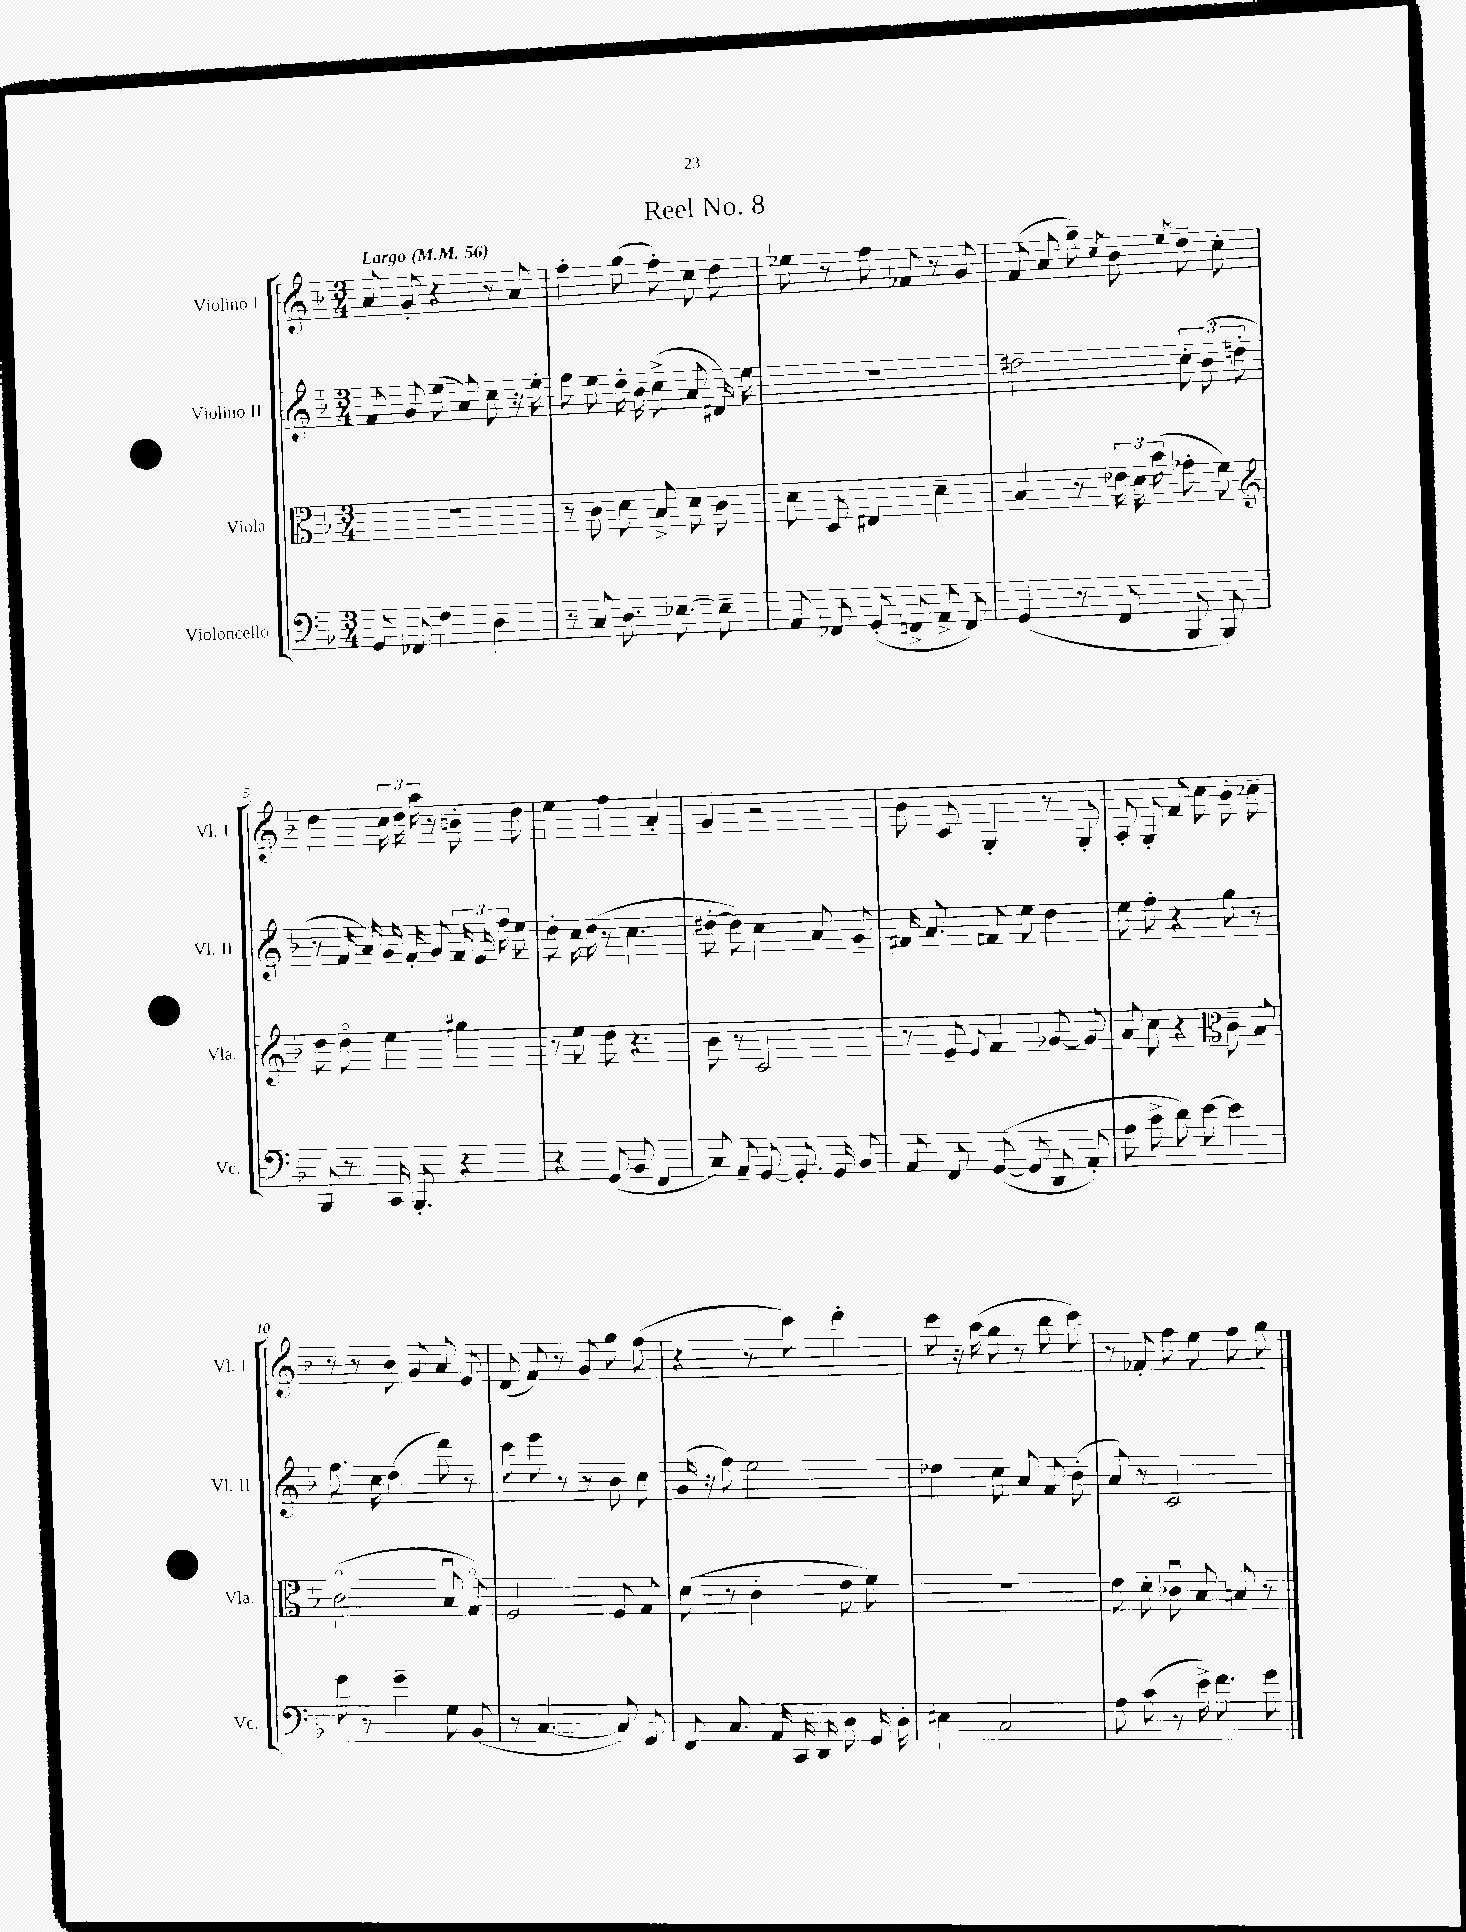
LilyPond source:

\header { title = "Reel No. 8" }
<<
\new StaffGroup <<
\new Staff = "s0" \with { instrumentName = "Violino I" shortInstrumentName = "Vl. I" } {
    \clef treble \key f \major \numericTimeSignature \time 3/4 \tempo "Largo" 4 = 56
    \autoBeamOff a'8 g'8-. r4 r8 a'8 |
    f''4-. g''8( f''8-.) c''8 d''8 |
    ees''8 r8 f''8 fes'8 r8 g'8 |
    f'8( a'8 g''8--) \acciaccatura { c''8 } bes'8 \acciaccatura { e''8 } d''8-- c''8-. |
    d''4 \tuplet 3/2 { c''16 d''16 a''16 } r8 b'8-. d''8 |
    e''4 f''4 a'4-. |
    g'4 r2 |
    bes'8 c'8 g4-. r8 g8-. |
    a8-. g8-. f'8 c''8 bes'8-. ces''8-- |
    r8 r8 bes'8 g'8 a'8 e'8 |
    d'8( f'8) r8 g'8 g''8 f''8( |
    r4 r8 c'''8) d'''4-. |
    c'''8 r16 a''16( g''8 r8 bes''8 c'''8) |
    r8 fes'8-. f''8 e''8 f''8 g''8 \bar "|." |
}
\new Staff = "s1" \with { instrumentName = "Violino II" shortInstrumentName = "Vl. II" } {
    \clef treble \key f \major \numericTimeSignature \time 3/4
    \autoBeamOff f'8 g'8 e''8( a'8) c''8 r16 e''16-. |
    f''8 e''8 d''16-. bes'16 c''8->( a'8 dis'16) e''16 |
    R2. |
    dis''2 \tuplet 3/2 { c''8-. bes'8( d''8-. } |
    r8 f'16 a'16) g'16 f'16-. g'8 \tuplet 3/2 { f'16 e'16 f''16 } e''8 |
    d''8-. c''16 d''16( r8 c''4. |
    dis''8~-. dis''8) c''4 a'8 g'8-- |
    fis'16 a'8. f'8 e''8 d''4 |
    e''8 f''8-. r4 g''8 r8 |
    f''8. c''16 d''4( d'''8) r8 |
    c'''8 e'''8 r8 r8 bes'8 c''8 |
    g'16( r16 f''8) e''2 |
    des''4 c''8 a'8 f'8 bes'8-.( |
    a'8) r8 c'2 \bar "|." |
}
\new Staff = "s2" \with { instrumentName = "Viola" shortInstrumentName = "Vla." } {
    \clef alto \key f \major \numericTimeSignature \time 3/4
    \autoBeamOff R2. |
    r8 c'8 d'8 bes8-> d'8 c'8 |
    d'8 d8 eis4 d'4-- |
    bes4 r8 \tuplet 3/2 { ees'16 d'16 bes'16( } ges'8-. f'8) |
    \clef treble d''8 d''8\flageolet e''4 gis''4 |
    r8 e''8 d''8 r4. |
    bes'8 r8 c'2 |
    r8 e'8-- \appoggiatura { e'8 } f'4 ges'8~ ges'8 |
    a'8 c''8 r4 \clef alto c'8-- bes8 |
    c'2\flageolet( bes8\downbow g8\flageolet) |
    f2 f8 g8 |
    d'8( r8 c'4-. e'8 f'8) |
    R2. |
    e'8 d'8-. ces'8\downbow bes8 b8 r8 \bar "|." |
}
\new Staff = "s3" \with { instrumentName = "Violoncello" shortInstrumentName = "Vc." } {
    \clef bass \key f \major \numericTimeSignature \time 3/4
    \autoBeamOff g,8 fes,8 f4 d4 |
    r8 c8 d8. ees8.~ ees8-- |
    a,8 fes,8 g,8-.( f,8-> a,8-> f,8) |
    g,4( r8 f,8 bes,,8 bes,,8) |
    bes,,8 r8 c,16 bes,,8.-. r4 |
    r4 g,8( bes,8 f,4 |
    c8) a,8-- g,8~ g,8.-. g,16 bes,8 |
    a,8 f,8 g,8~(\( g,8 d,8 a,8-.) |
    a8 c'8-> d'8\) e'8~ e'4 |
    g'8 r8 g'4-- g8 bes,8( |
    r8 c4.~ c8) g,8 |
    f,8 c8. a,16 c,16 d,16 d8 g,16 d16-. |
    eis4 c2 |
    a8 c'8( r8 e'16->) f'8. g'8 \bar "|." |
}
>>
>>
